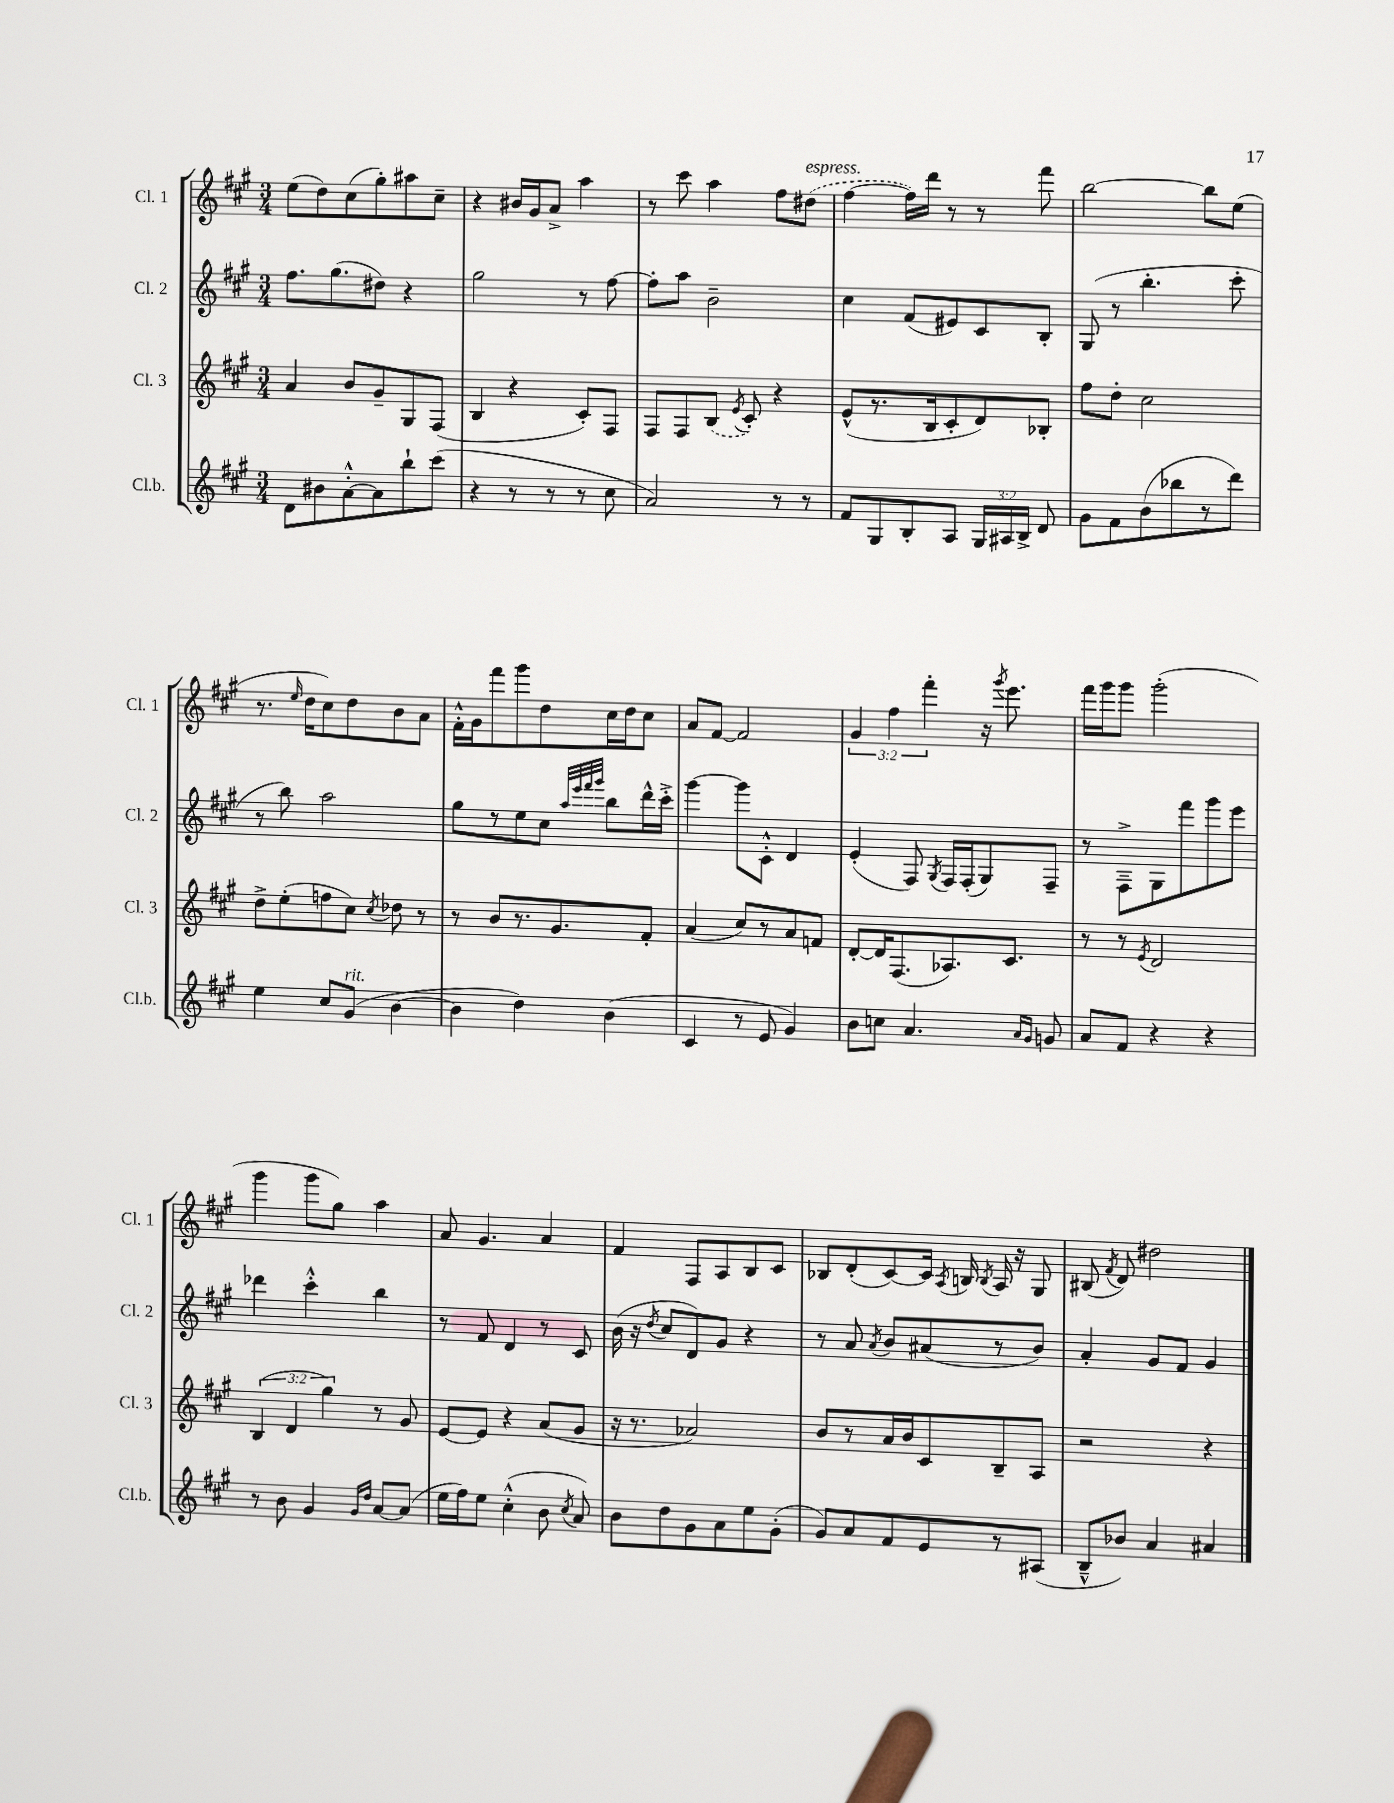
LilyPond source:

<<
\new StaffGroup <<
\new Staff = "s0" \with { instrumentName = "Cl. 1" shortInstrumentName = "Cl. 1" } {
    \clef treble \key a \major \numericTimeSignature \time 3/4 \override Staff.TupletNumber.text = #tuplet-number::calc-fraction-text
    \autoBeamOff e''8[( d''8) cis''8( gis''8-.) ais''8 cis''8]-- |
    r4 bis'16[ gis'16 a'8]-> a''4 |
    r8 cis'''8 a''4 fis''8[ \once \slurDashed dis''8]^\markup { \italic "espress." }( |
    fis''4~ fis''16[) d'''16] r8 r8 fis'''8 |
    b''2~ b''8[ e''8]( |
    r8. \grace { e''16 } d''16[ cis''8) d''8 b'8 a'8] |
    fis'16[-.-^ gis'16 fis'''8 gis'''8 d''8 cis''16 d''16 cis''8] |
    a'8[ fis'8]~ fis'2 |
    \tuplet 3/2 { gis'4 fis''4 fis'''4-. } r16 \acciaccatura { gis'''8 } e'''8. |
    fis'''16[ gis'''16 gis'''8] gis'''2-.( |
    gis'''4 gis'''8[ gis''8]) a''4 |
    a'8 gis'4. a'4 |
    fis'4 fis8[ a8 b8 cis'8] |
    bes8[ d'8-.( cis'8~) cis'16] \acciaccatura { a8 } b16 \acciaccatura { b8 } a16 r16 gis8 |
    bis8( \acciaccatura { fis'8 } d'8) dis''2 \bar "|." |
}
\new Staff = "s1" \with { instrumentName = "Cl. 2" shortInstrumentName = "Cl. 2" } {
    \clef treble \key a \major \numericTimeSignature \time 3/4
    \autoBeamOff fis''8.[ gis''8.( dis''8]) r4 |
    gis''2 r8 fis''8~ |
    fis''8[-. a''8] b'2-- |
    cis''4 fis'8[( eis'8) cis'8 b8]-. |
    gis8( r8 b''4.-. cis'''8-. |
    r8 b''8) a''2 |
    gis''8[ r8 e''8 cis''8] \grace { a''32[ e'''32 fis'''32 gis'''32] } b''8[ d'''16-^ cis'''16]-.-> |
    gis'''4~ gis'''8[ cis'8]-.-^ d'4 |
    e'4-.( fis8) \acciaccatura { gis8 } fis16[ fis16-.( gis8) fis8]-- |
    r8 fis8[---> gis8 fis'''8 gis'''8 e'''8] |
    des'''4 cis'''4-.-^ b''4 |
    r8 fis'8 d'4 r8 cis'8 |
    b'16( r16 \acciaccatura { d''8 } cis''8[ d'8) gis'8] r4 |
    r8 a'8 \acciaccatura { a'8 } b'8[ ais'8( r8 b'8]) |
    a'4-. gis'8[ fis'8] gis'4 \bar "|." |
}
\new Staff = "s2" \with { instrumentName = "Cl. 3" shortInstrumentName = "Cl. 3" } {
    \clef treble \key a \major \numericTimeSignature \time 3/4 \override Staff.TupletNumber.text = #tuplet-number::calc-fraction-text
    \autoBeamOff a'4 b'8[ gis'8-- gis8 fis8]( |
    b4 r4 cis'8[-.) fis8] |
    fis8[ fis8 \once \slurDashed b8]( \acciaccatura { e'8 } cis'8-.) r4 |
    e'8[-^( r8. b16 cis'8-. d'8) bes8]-. |
    fis''8[ d''8]-. cis''2 |
    d''8[-> e''8-.( f''8 cis''8]) \acciaccatura { cis''8 } des''8 r8 |
    r8 b'8[ r8. gis'8. fis'8]-. |
    a'4( cis''8[) r8 a'8 f'8] |
    d'8[~-. d'16 fis8.( aes8.) cis'8.] |
    r8 r8 \acciaccatura { e'8 } d'2 |
    \tuplet 3/2 { b4( d'4 gis''4) } r8 gis'8 |
    e'8[~ e'8] r4 a'8[( gis'8] |
    r16 r8. aes'2) |
    b'8[ r8 a'16 b'16 cis'8 b8-- a8] |
    r2 r4 \bar "|." |
}
\new Staff = "s3" \with { instrumentName = "Cl.b." shortInstrumentName = "Cl.b." } {
    \clef treble \key a \major \numericTimeSignature \time 3/4 \override Staff.TupletNumber.text = #tuplet-number::calc-fraction-text
    \autoBeamOff d'8[ bis'8 a'8~-.-^ a'8 b''8-! cis'''8]( |
    r4 r8 r8 r8 cis''8 |
    a'2) r8 r8 |
    fis'8[ gis8 b8-. a8] \tuplet 3/2 { gis16[ ais16 b16]-> } d'8 |
    gis'8[ fis'8 b'8( bes''8 r8 d'''8]) |
    e''4 cis''8[ gis'8]^\markup { \italic "rit." }( b'4~ |
    b'4 d''4) b'4( |
    cis'4 r8 e'8 gis'4) |
    b'8[ c''8] a'4. \grace { a'16[ gis'16] } g'8 |
    a'8[ fis'8] r4 r4 |
    r8 b'8 gis'4 \grace { gis'16[ d''16] } a'8[~ a'8]( |
    e''16[ fis''16) e''8] cis''4-.-^( b'8 \acciaccatura { cis''8 } a'8) |
    b'8[ d''8 gis'8 a'8 e''8 gis'8]-.( |
    gis'8[) a'8 fis'8 e'8 r8 ais8]( |
    b8[---^ bes'8]) a'4 ais'4 \bar "|." |
}
>>
>>
\layout { \context { \Score \remove "Bar_number_engraver" } }
